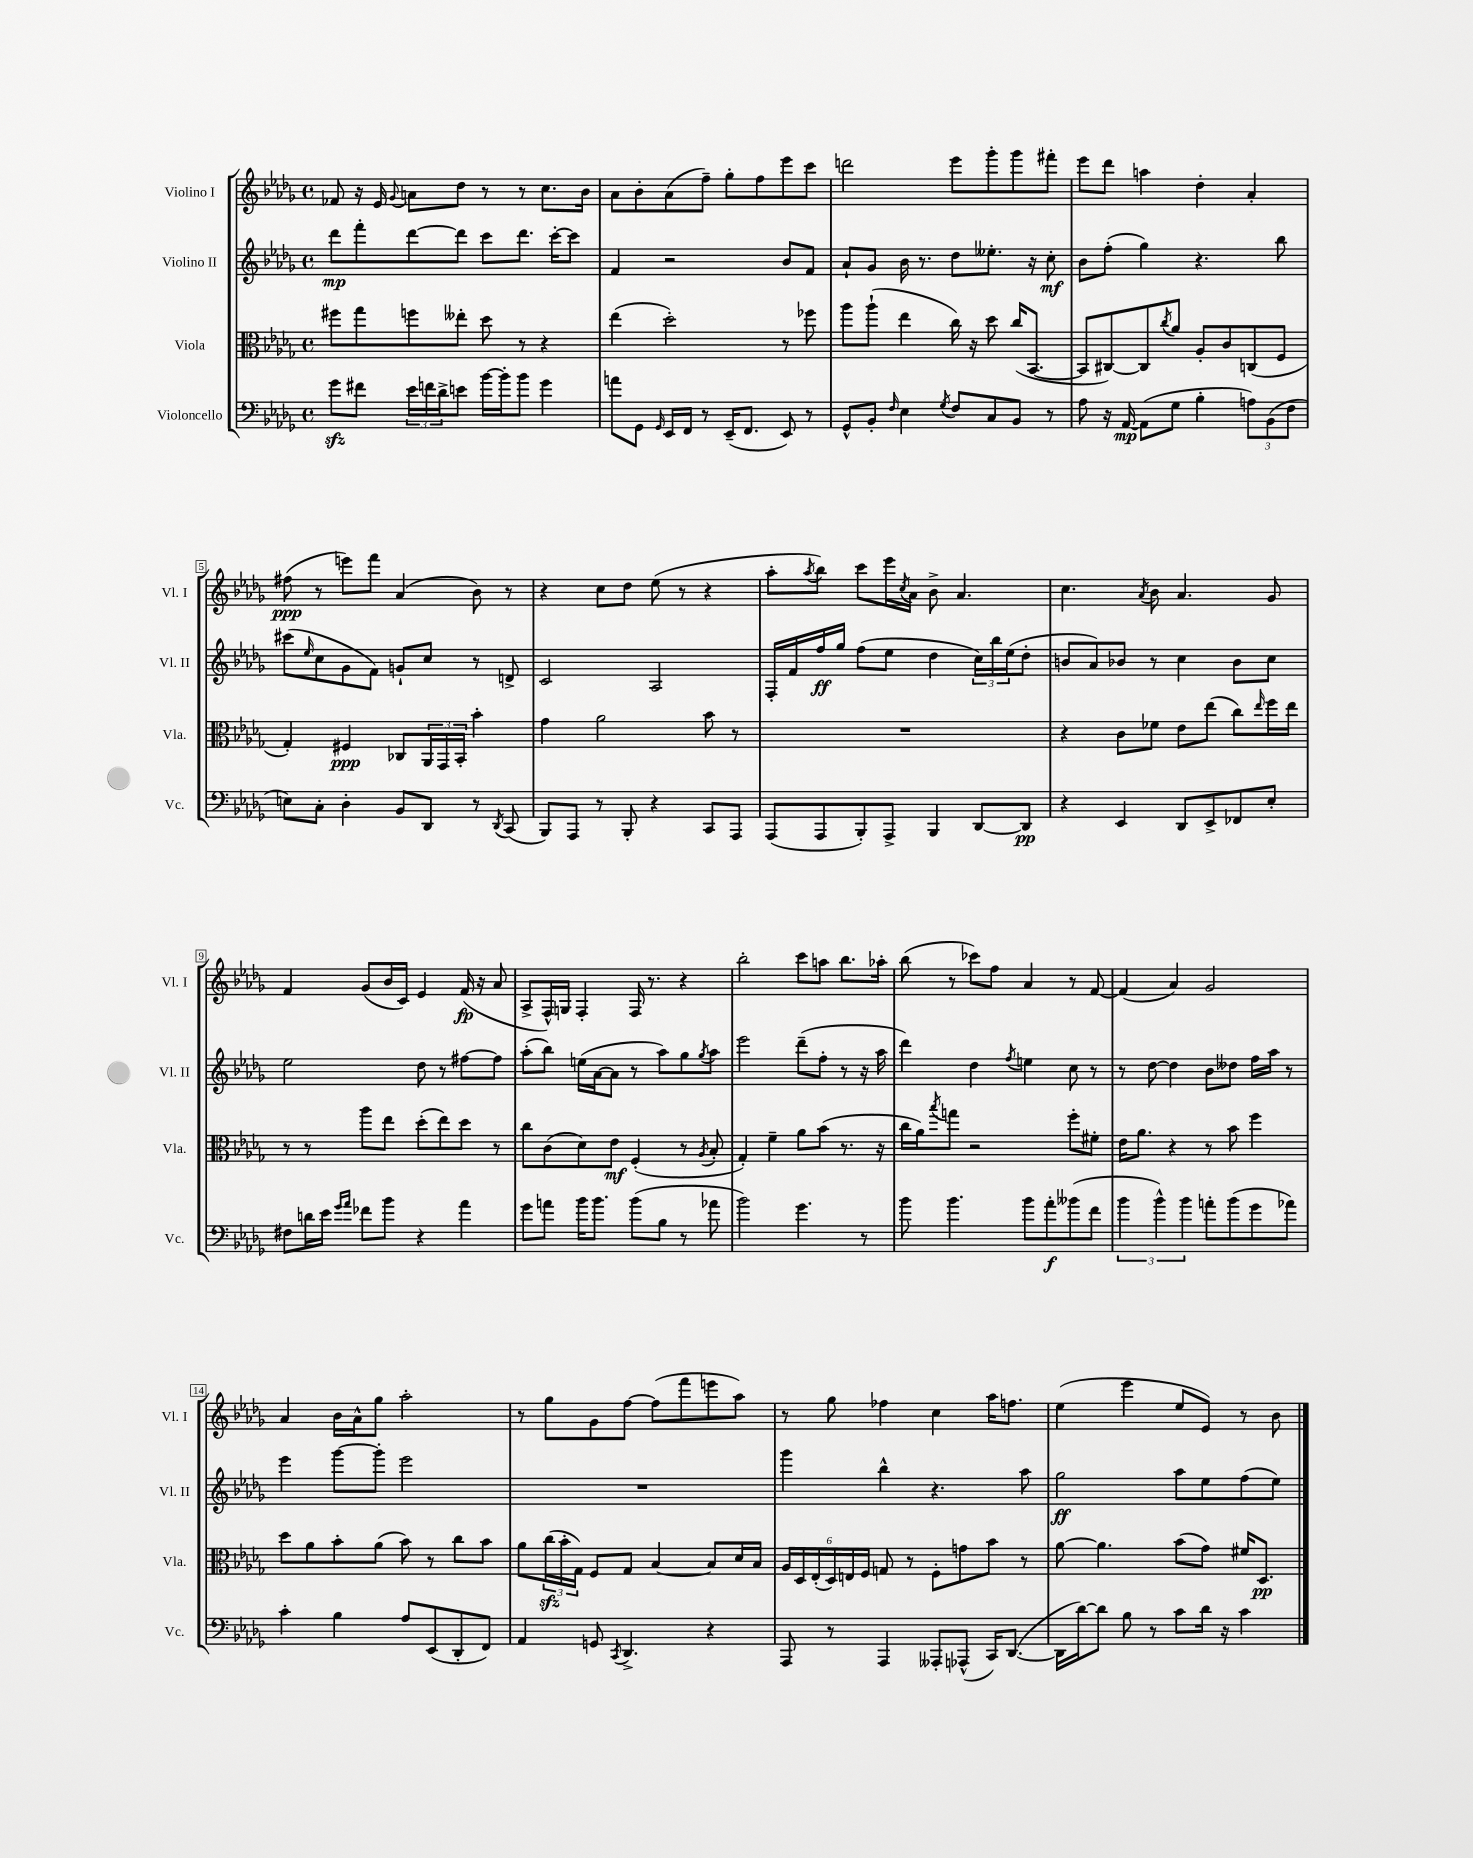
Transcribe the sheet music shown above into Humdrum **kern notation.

**kern	**kern	**kern	**kern
*staff4	*staff3	*staff2	*staff1
*clefF4	*clefC3	*clefG2	*clefG2
*k[b-e-a-d-g-]	*k[b-e-a-d-g-]	*k[b-e-a-d-g-]	*k[b-e-a-d-g-]
*M4/4	*M4/4	*M4/4	*M4/4
*met(c)	*met(c)	*met(c)	*met(c)
8g-\L	8ff#\L	8ddd-\L	8f-/
8f#\J	8gg-\	8fff'\	16r
.	.	.	16e-/
.	.	.	8qqg-/
24e-\LL	8ff\	[8ddd-\	8a\L
24f\	.	.	.
24d-^\J	.	.	.
8e\J	8ee--'\J	8ddd-\]J	8dd-\J
[16b-\LL	8dd-\	8ccc\L	8r
16b-'\]J	.	.	.
8b-\J	8r	8.ddd-\J	8r
4g-\	4r	.	8.cc\L
.	.	[16ccc'\LK	.
.	.	8ccc\]J	.
.	.	.	16b-\Jk
=	=	=	=
8a\L	(4ee-\	4f/	8a-\L
8GG-\J	.	.	8b-'\
16qqGG-/	.	.	.
16EE-/LL	2dd-'\)	2r	(8a-\
16FF/JJ	.	.	.
8r	.	.	8ff~\J)
(16EE-~/LK	.	.	8gg-'\L
8.FF/J	.	.	.
.	.	.	8ff\
8EE-/)	8r	8b-/L	8eee-\
8r	8ff-\	8f/J	8ccc\J
=	=	=	=
8GG-^^/L	8aa-\L	8a-`/L	2ddd\
8BB-'/J	(8aa-`\J	8g-/J	.
16qqF/	.	.	.
4E-\	4ee-\	16b-\	.
.	.	8.r	.
8qG-/	.	.	.
8F/L	16cc\)	8dd-\L	8eee-\L
.	16r	.	.
8C/	8dd-\	8.ee--'\J	8ggg-'\
8BB-/J	(16cc/LK	.	8ggg-\
.	[8.BB-/J	16r	.
8r	.	8cc'\	8fff#'\J
=	=	=	=
8A-\	8BB-/]L	8b-\L	8eee-\L
16r	[8C#/)	(8ff'\J	8ddd-\J
[16AA-/	.	.	.
(8AA-\]L	8C#/]	4gg-\)	4aa\
.	8qcc/	.	.
8G-\J	8a-/J	.	.
4B-'\	8A-'/L	4.r	4dd-'\
.	8c/	.	.
12A\L)	(8C/	.	4a-'/
(12BB-\	.	.	.
.	8F/J	8bb-\	.
12F\J	.	.	.
=	=	=	=
8E\L)	4G-'/)	(8ccc#\L	(8ff#\
.	.	16qqee-/	.
8C'\J	.	8cc\	8r
4D-'\	4F#/	8g-\	8eee\L)
.	.	8f\J)	8fff\J
8BB-/L	8C-/L	8g`/L	(4a-/
8DD-/J	24AA-/L	8cc/J	.
.	24GG-/	.	.
.	24BB-'/JJ	.	.
8r	4b-'\	8r	8b-\)
8qDD-/	.	.	.
(8CC/	.	8d^/	8r
=	=	=	=
8BBB-/L)	4g-\	2c/	4r
8AAA-/J	.	.	.
8r	2a-\	.	8cc\L
8BBB-'/	.	.	8dd-\J
4r	.	2A-/	(8ee-\
.	.	.	8r
8CC/L	8b-\	.	4r
8AAA-/J	8r	.	.
=	=	=	=
(8AAA-/L	1r	16F'/LL	8aa-'\L
.	.	16f/	.
.	.	.	8qaa-/
8AAA-/	.	16ff/	8bb-\J)
.	.	16gg-/JJ	.
8BBB-'/)	.	(8ff\L	8ccc\L
8AAA-^/J	.	8ee-\J	16eee-\L
.	.	.	8qcc/
.	.	.	16a-\JJ
4BBB-/	.	4dd-\	8b-^\
.	.	.	4.a-/
[8DD-/L	.	24cc\LL)	.
.	.	24bb-\	.
.	.	(24ee-\J	.
8DD-/]J	.	8dd-'\J	.
=	=	=	=
4r	4r	8b/L	4.cc\
.	.	8a-/)	.
4EE-/	8c\L	8b-/J	.
.	.	.	8qa-/
.	8f-\J	8r	8b-\
8DD-/L	8e-\L	4cc\	4.a-/
8EE-^/	(8ee-\J	.	.
8FF-/	8cc\L)	8b-\L	.
.	16qqee-/	.	.
8E-'/J	16ff\L	8cc\J	8g-/
.	16ee-\JJ	.	.
=	=	=	=
8F#\L	8r	2ee-\	4f/
16d\L	8r	.	.
16e-\JJ	.	.	.
16qqg-/LL	.	.	.
16qqa-/JJ	.	.	.
8f-\L	8aa-\L	.	(8g-/L
8b-\J	8ee-\J	.	16b-/L
.	.	.	16c/JJ)
4r	(8dd-'\L	8dd-\	4e-/
.	8ee-\)	8r	.
4a-\	8dd-\J	[8ff#\L	(16f/
.	.	.	16r
.	8r	8ff#\]J	8a-/
=	=	=	=
8g-\L	8cc\L	(8aa-'\L	8A-^/L
8a\J	(8c\	8bb-\J)	16F^^/L)
.	.	.	16G/JJ
16b-\LK	8d-\)	(16ee\LL	4F'/
8.b-\J	.	[16a-\J	.
.	8e-\J	8a-\]J	.
(8b-\L	(4F'/	8r	16F/
.	.	.	8.r
8B-\J	.	8aa-\L)	.
8r	8r	8gg-\	4r
.	8qA-/	8qgg-/	.
8a-\	8B-'/	8aa-\J	.
=	=	=	=
2b-\)	4G-'/)	2eee-\	2bb-'\
.	4f~\	.	.
4.g-\	8a-\L	(8ddd-~\L	8ccc\L
.	(8b-\J	8ff'\J	8aa\J
.	8.r	8r	8.bb-\L
8r	.	16r	.
.	16r	16aa-\	16aa-'\Jk
=	=	=	=
8b-\	16cc\LL	4ddd-\)	(8bb-\
.	16a-\J)	.	.
.	8qbb-/	.	.
4.b-\	8gg\J	.	8r
.	2r	4dd-\	8ccc-\L)
.	.	.	8ff\J
.	.	8qff/	.
8b-\L	.	4ee\	4a-/
8a-'\	.	.	.
(8b--\	8ff'\L	8cc\	8r
8f\J	8f#'\J	8r	[8f/
=	=	=	=
6b-\	16e-\LK	8r	(4f/]
.	8.a-\J	.	.
.	.	[8dd-\	.
6b-^^\)	.	.	.
.	4r	4dd-\]	4a-/)
6b-\	.	.	.
8a'\L	8r	8b-\L	2g-/
(8b-\	8b-\	8dd--\J	.
8g-\	4ff\	16ff\LL	.
.	.	16aa-\JJ	.
8a-\J)	.	8r	.
=	=	=	=
4c'\	8dd-\L	4eee-\	4a-/
.	8a-\	.	.
4B-\	8b-'\	[8ggg-\L	16b-\LL
.	.	.	16a-^^\J
.	(8a-\J	8ggg-'\]J	8gg-\J
8A-/L	8b-\)	2eee-\	2aa-'\
(8EE-/	8r	.	.
8DD-'/	8cc\L	.	.
8FF/J)	8b-\J	.	.
=	=	=	=
4AA-/	8a-\L	1r	8r
.	(24cc\L	.	8gg-\L
.	24b-'\	.	.
.	24G-\JJ)	.	.
8GG/	8F/L	.	8g-\
8qCC/	.	.	.
4.DD-^/	8G-/J	.	[8ff\J
.	[4B-/	.	(8ff\]L
.	.	.	8fff\
4r	8B-/]L	.	8eee\
.	16d-/L	.	8aa-\J)
.	16B-/JJ	.	.
=	=	=	=
8AAA-/	24A-/LL	4ggg-\	8r
.	24D-/	.	.
.	(24E-'/	.	.
8r	24D-/)	.	8gg-\
.	24E/	.	.
.	24F/JJ	.	.
4AAA-/	8G/	4bb-^^\	4ff-\
.	8r	.	.
8AAA--'/L	8F'\L	4.r	4cc\
(8AAA-^^/J	8g\	.	.
16CC/LK)	8b-\J	.	16aa-\LK
([8.DD-/J	.	.	8.ff\J
.	8r	8aa-\	.
=	=	=	=
16DD-\]LL	[8a-\	2gg-\	(4ee-\
[16d-\J)	.	.	.
8d-\]J	4.a-\]	.	.
8B-\	.	.	4eee-\
8r	.	.	.
8c\L	(8b-\L	8aa-\L	8ee-/L
16d-\Jk	8g-\J)	8ee-\	8e-/J)
16r	.	.	.
4c\	16f#/LK	(8ff\	8r
.	8.D-/J	.	.
.	.	8ee-\J)	8b-\
==	==	==	==
*-	*-	*-	*-
